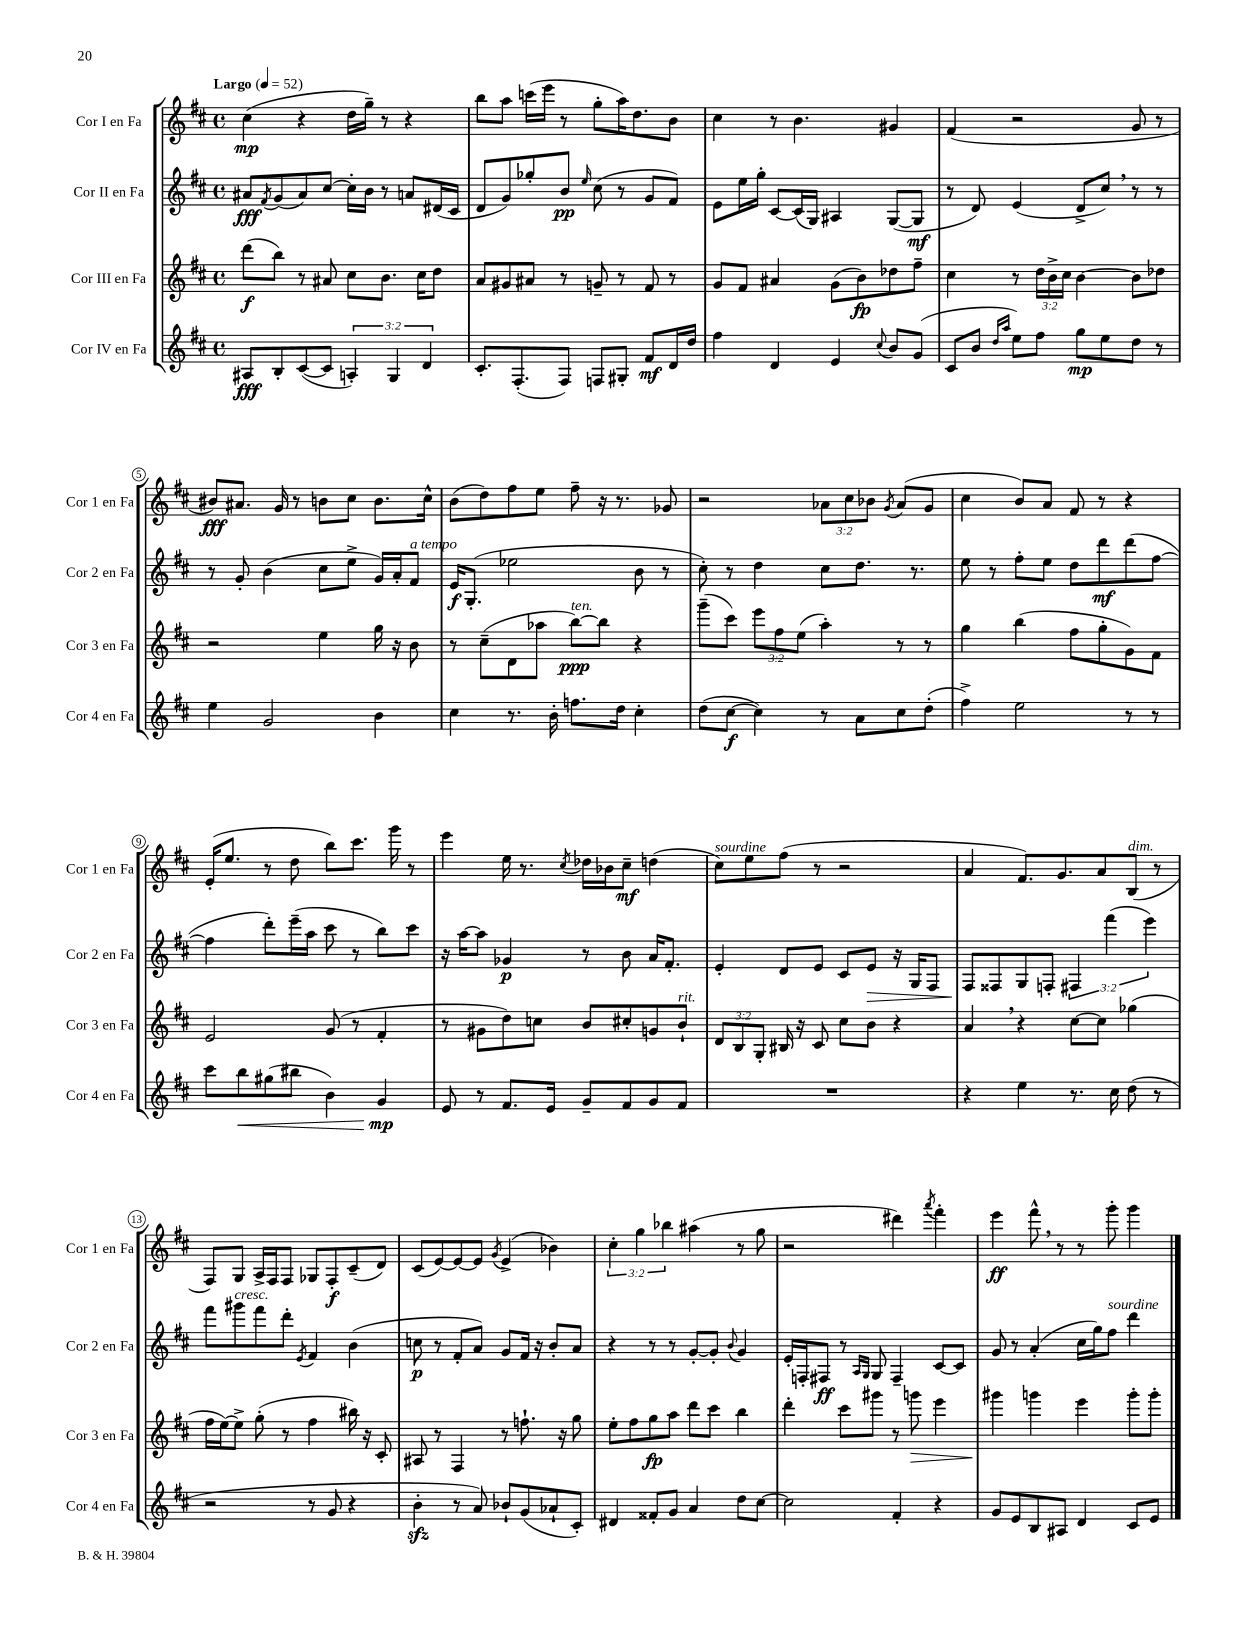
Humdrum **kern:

**kern	**dynam	**kern	**dynam	**kern	**dynam	**kern	**dynam
*part4	*part4	*part3	*part3	*part2	*part2	*part1	*part1
*staff4	*staff4	*staff3	*staff3	*staff2	*staff2	*staff1	*staff1
*I"Cor IV en Fa	*	*I"Cor III en Fa	*	*I"Cor II en Fa	*	*I"Cor I en Fa	*
*I'Cor 4 en Fa	*	*I'Cor 3 en Fa	*	*I'Cor 2 en Fa	*	*I'Cor 1 en Fa	*
*clefG2	*	*clefG2	*	*clefG2	*	*clefG2	*
*k[f#c#]	*	*k[f#c#]	*	*k[f#c#]	*	*k[f#c#]	*
*M4/4	*	*M4/4	*	*M4/4	*	*M4/4	*
*met(c)	*	*met(c)	*	*met(c)	*	*met(c)	*
*MM52	*	*MM52	*	*MM52	*	*MM52	*
=1	=1	=1	=1	=1	=1	=1	=1
!	!	!	!	!	!	!LO:TX:a:B:t=Largo	!
8A#X/L	fff	(8ddd\L	f	8a#X/L	fff	(4cc#\	mp
.	.	.	.	8qf#/	.	.	.
8B'/	.	8bb\J)	.	(8g/	.	.	.
([8c#/	.	8r	.	8a#/)	.	4r	.
8c#/J]	.	8a#X/	.	[8cc#/J	.	.	.
6An'/)	.	8cc#\L	.	16cc#'\LL]	.	16dd\LL	.
.	.	.	.	16b\JJ	.	16gg~\JJ)	.
.	.	8.b\J	.	8r	.	8r	.
6G/	.	.	.	.	.	.	.
.	.	.	.	8an/L	.	4r	.
.	.	16cc#\KL	.	.	.	.	.
6d/	.	.	.	.	.	.	.
.	.	8dd\J	.	(16d#X/L	.	.	.
.	.	.	.	16c#/JJ	.	.	.
=2	=2	=2	=2	=2	=2	=2	=2
8.c#'/L	.	8a/L	.	8d/L	.	8bb\L	.
.	.	8g#X/	.	8g/)	.	8aa\J	.
(8.F#'/	.	.	.	.	.	.	.
.	.	8a#X/J	.	8gg-X'/	.	(16cccn\LL	.
.	.	.	.	.	.	16eee\JJ	.
8F#/J)	.	8r	.	8b/J	pp	8r	.
.	.	.	.	16qqee/	.	.	.
8Fn/L	.	8gn~/	.	(8cc#\	.	8gg'\L	.
8G#X'/J	.	8r	.	8r	.	16aa\K)	.
.	.	.	.	.	.	8.dd\	.
8f#/L	mf	8f#/	.	8g/L	.	.	.
16d/L	.	8r	.	8f#/J)	.	8b\J	.
16dd/JJ	.	.	.	.	.	.	.
=3	=3	=3	=3	=3	=3	=3	=3
4ff#\	.	8g/L	.	8e\L	.	4cc#\	.
.	.	8f#/J	.	16ee\L	.	.	.
.	.	.	.	16gg'\JJ	.	.	.
4d/	.	4a#X/	.	[8c#/L	.	8r	.
.	.	.	.	(16c#/L]	.	4.b\	.
.	.	.	.	16G/JJ)	.	.	.
4e/	.	(8g\L	.	4A#X/	.	.	.
.	.	8b\)	fp	.	.	.	.
8qqcc#/	.	.	.	.	.	.	.
8b/L	.	8dd-X\	.	([8G/L	.	4g#X/	.
(8g/J	.	8ff#~\J	.	8G/J]	mf	.	.
=4	=4	=4	=4	=4	=4	=4	=4
8c#/L	.	4cc#\	.	8r	.	(4f#/	.
8b/J	.	.	.	8d/)	.	.	.
16qqdd/LL	.	.	.	.	.	.	.
16qqaa/JJ	.	.	.	.	.	.	.
8ee\L)	.	8r	.	(4e/	.	2r	.
8ff#\J	.	24dd\LL	.	.	.	.	.
.	.	24b^\	.	.	.	.	.
.	.	24cc#\JJ	.	.	.	.	.
8gg\L	mp	[4b\	.	8d^/L	.	.	.
8ee\	.	.	.	8cc#,/J)	.	.	.
8dd\J	.	8b\L]	.	8r	.	8g/	.
8r	.	8dd-X\J	.	8r	.	8r	.
!!LO:LB:g=z
=5	=5	=5	=5	=5	=5	=5	=5
4ee\	.	2r	.	8r	.	8b#X/L)	fff
.	.	.	.	8g'/	.	8.a#X/J	.
2g/	.	.	.	(4b\	.	.	.
.	.	.	.	.	.	16g/	.
.	.	.	.	.	.	8r	.
.	.	4ee\	.	8cc#\L	.	8bn\L	.
.	.	.	.	8ee^\J	.	8cc#\J	.
4b\	.	16gg\	.	16g/LL)	.	8.b\L	.
.	.	16r	.	16a'/J	.	.	.
!	!	!	!	!LO:TX:a:i:t=a tempo	!	!	!
.	.	8b\	.	8f#/J	.	.	.
.	.	.	.	.	.	16cc#^^\Jk	.
=6	=6	=6	=6	=6	=6	=6	=6
4cc#\	.	8r	.	16e/KL	f	(8b\L	.
.	.	.	.	(8.G'/J	.	.	.
.	.	(8cc#~\L	.	.	.	8dd\)	.
8.r	.	8d\	.	2ee-X\	.	8ff#\	.
.	.	8aa-X\J	.	.	.	8ee\J	.
16b'\	.	.	.	.	.	.	.
!	!	!LO:TX:a:i:t=ten.	!	!	!	!	!
8.ffn\L	.	[8bb\L)	ppp	.	.	8ff#~\	.
.	.	8bb\J]	.	.	.	16r	.
16dd\Jk	.	.	.	.	.	8.r	.
4cc#'\	.	4r	.	8b\	.	.	.
.	.	.	.	8r	.	8g-X/	.
=7	=7	=7	=7	=7	=7	=7	=7
(8dd\L	.	(8ggg~\L	.	8cc#'\)	.	2r	.
[8cc#\J	f	8ccc#\J)	.	8r	.	.	.
4cc#\])	.	12eee\L	.	4dd\	.	.	.
.	.	12ff#\	.	.	.	.	.
.	.	(12ee\J	.	.	.	.	.
8r	.	4aa'\)	.	8cc#\L	.	12a-X\L	.
.	.	.	.	.	.	12cc#\	.
8a\L	.	.	.	8.dd\J	.	.	.
.	.	.	.	.	.	12b-X\J	.
.	.	.	.	.	.	8qg/	.
8cc#\	.	8r	.	.	.	(8a-/L	.
.	.	.	.	8.r	.	.	.
(8dd'\J	.	8r	.	.	.	8g/J	.
=8	=8	=8	=8	=8	=8	=8	=8
4ff#^\)	.	4gg\	.	8ee\	.	4cc#\	.
.	.	.	.	8r	.	.	.
2ee\	.	(4bb\	.	8ff#'\L	.	8b/L)	.
.	.	.	.	8ee\J	.	8a/J	.
.	.	8ff#\L	.	8dd\L	.	8f#/	.
.	.	8gg'\	.	8ddd\	mf	8r	.
8r	.	8g\)	.	(8ddd\	.	4r	.
8r	.	8f#\J	.	[8ff#\J	.	.	.
!!LO:LB:g=z
=9	=9	=9	=9	=9	=9	=9	=9
8ccc#\L	.	2e/	.	4ff#\]	.	(16e'/KL	.
.	.	.	.	.	.	8.ee/J	.
!	!LO:HP:b	!	!	!	!	!	!
8bb\	<	.	.	.	.	.	.
(8gg#X\	.	.	.	8ddd'\L)	.	8r	.
8bb#X\J	.	.	.	(16eee~\L	.	8dd\	.
.	.	.	.	16aa\JJ	.	.	.
4b\)	.	(8g/	.	8ccc#\	.	8bb\L)	.
.	.	8r	.	8r	.	8.ccc#\J	.
4g/	mp	4f#'/	.	8bb\L)	.	.	.
.	.	.	.	.	.	16ggg\	.
.	.	.	.	8ccc#\J	.	8r	.
.	[	.	.	.	.	.	.
=10	=10	=10	=10	=10	=10	=10	=10
8e/	.	8r	.	16r	.	4eee\	.
.	.	.	.	[16aa\KL	.	.	.
8r	.	8g#X\L	.	8aa\J]	.	.	.
8.f#/L	.	8dd\)	.	4g-X/	p	16ee\	.
.	.	.	.	.	.	8.r	.
.	.	8ccn\J	.	.	.	.	.
16e/Jk	.	.	.	.	.	.	.
.	.	.	.	.	.	8qcc#/	.
8g~/L	.	8b/L	.	8r	.	16dd-X\LL	.
.	.	.	.	.	.	16b-X\J	.
8f#/	.	8cc#X'/	.	8b\	.	8cc#~\J	mf
8g/	.	8gn/	.	16a/KL	.	(4ddn\	.
.	.	.	.	8.f#'/J	.	.	.
!	!	!LO:TX:a:i:t=rit.	!	!	!	!	!
8f#/J	.	8b`/J	.	.	.	.	.
=11	=11	=11	=11	=11	=11	=11	=11
!	!	!	!	!	!	!LO:TX:a:i:t=sourdine	!
1r	.	12d/L	.	4e'/	.	8cc#\L)	.
.	.	12B/	.	.	.	.	.
.	.	.	.	.	.	8ee\	.
.	.	12G'/J	.	.	.	.	.
.	.	16B#X/	.	8d/L	.	(8ff#\J	.
.	.	16r	.	.	.	.	.
.	.	8c#/	.	8e/J	.	8r	.
.	.	8cc#\L	.	8c#/L	.	2r	.
!	!	!	!	!	!LO:HP:b	!	!
.	.	8b\J	.	8e/J	>	.	.
.	.	4r	.	16r	.	.	.
.	.	.	.	16G/KL	.	.	.
.	.	.	.	8F#/J	.	.	.
=12	=12	=12	=12	=12	=12	=12	=12
4r	.	4a,/	.	8F#/L	.	4a/	.
.	.	.	.	8F##X/	]	.	.
4ee\	.	4r	.	8G/	.	8.f#/L)	.
.	.	.	.	8Fn'/J	.	.	.
.	.	.	.	.	.	8.g/	.
8.r	.	[8cc#\L	.	6F#X/	.	.	.
.	.	8cc#\J]	.	.	.	8a/	.
.	.	.	.	(6fff#\	.	.	.
16cc#\	.	.	.	.	.	.	.
!	!	!	!	!	!	!LO:TX:a:i:t=dim.	!
(8dd\	.	(4gg-X\	.	.	.	(8B/J	.
.	.	.	.	6eee\)	.	.	.
8r	.	.	.	.	.	8r	.
!!LO:LB:g=z
=13	=13	=13	=13	=13	=13	=13	=13
2r	.	16ff#\LL	.	8fff#\L	.	8F#/L)	.
.	.	[16ee\J)	.	.	.	.	.
!	!	!	!	!LO:TX:a:i:t=cresc.	!	!	!
.	.	8ee^\J]	.	8ggg#X\	.	8G/J	.
.	.	(8gg'\	.	8fff#\	.	16A^/LL	.
.	.	.	.	.	.	16F#/J	.
.	.	8r	.	8ddd'\J	.	8F#/J	.
.	.	.	.	8qe/	.	.	.
8r	.	4ff#\	.	4f#/	.	8G-X/L	.
8g/	.	.	.	.	.	8F#'/	f
4r	.	16bb#X\)	.	(4b\	.	(8c#~/	.
.	.	16r	.	.	.	.	.
.	.	8c#'/	.	.	.	8d/J)	.
=14	=14	=14	=14	=14	=14	=14	=14
4bzz'\	.	8A#X/	.	8ccn\	p	(8c#/L	.
.	.	8r	.	8r	.	[8e/)	.
8r	.	4F#/	.	8f#'/L	.	8e/_	.
8a/)	.	.	.	8a/J)	.	8e/J]	.
.	.	.	.	.	.	8qg/	.
8b-X`/L	.	8r	.	8g/L	.	(4e^/	.
(8g/	.	8.ffn`\	.	16f#/Jk	.	.	.
.	.	.	.	16r	.	.	.
8a-X`/	.	.	.	8b'/L	.	4b-X\)	.
.	.	16r	.	.	.	.	.
8c#'/J)	.	8gg\	.	8a/J	.	.	.
=15	=15	=15	=15	=15	=15	=15	=15
4d#X/	.	8ee'\L	.	4r	.	6cc#'\	.
.	.	8ff#\	.	.	.	.	.
.	.	.	.	.	.	6gg\	.
8f##X'/L	.	8gg\	fp	8r	.	.	.
.	.	.	.	.	.	6bb-X\	.
8g/J	.	8aa\J	.	8r	.	.	.
4a/	.	8ddd\L	.	[8g'/L	.	(4aa#X\	.
.	.	8ccc#\J	.	8g'/J]	.	.	.
.	.	.	.	8qqb/	.	.	.
8dd\L	.	4bb\	.	4g/	.	8r	.
[8cc#\J	.	.	.	.	.	8gg\	.
=16	=16	=16	=16	=16	=16	=16	=16
2cc#\]	.	4ddd'\	.	16e'/LL	.	2r	.
.	.	.	.	16Fn'/J	.	.	.
.	.	.	.	8F#X/J	ff	.	.
.	.	8ccc#\L	.	8r	.	.	.
.	.	.	.	16qqA/LL	.	.	.
.	.	.	.	16qqG/JJ	.	.	.
.	.	8ggg#X\J	.	8G/	.	.	.
4f#'/	.	8r	.	4F#~/	.	4ddd#X\)	.
!	!	!	!LO:HP:b	!	!	!	!
.	.	8gggn\	>	.	.	.	.
.	.	.	.	.	.	8qaaa/	.
4r	.	4eee\	.	[8c#/L	.	4fff#'\	.
.	.	.	.	8c#/J]	.	.	.
=17	=17	=17	=17	=17	=17	=17	=17
8g/L	.	4ggg#X\	.	8g/	.	4eee\	ff
8e/	.	.	.	8r	.	.	.
8B/	.	4gggn\	]	(4a'/	.	8fff#^^,\	.
8A#X/J	.	.	.	.	.	8r	.
4d/	.	4eee\	.	16cc#\LL	.	8r	.
.	.	.	.	16gg\J)	.	.	.
!	!	!	!	!LO:TX:a:i:t=sourdine	!	!	!
.	.	.	.	8ff#\J	.	8ggg'\	.
8c#/L	.	8ggg'\L	.	4ddd\	.	4ggg\	.
8e/J	.	8ggg'\J	.	.	.	.	.
==	==	==	==	==	==	==	==
*-	*-	*-	*-	*-	*-	*-	*-
